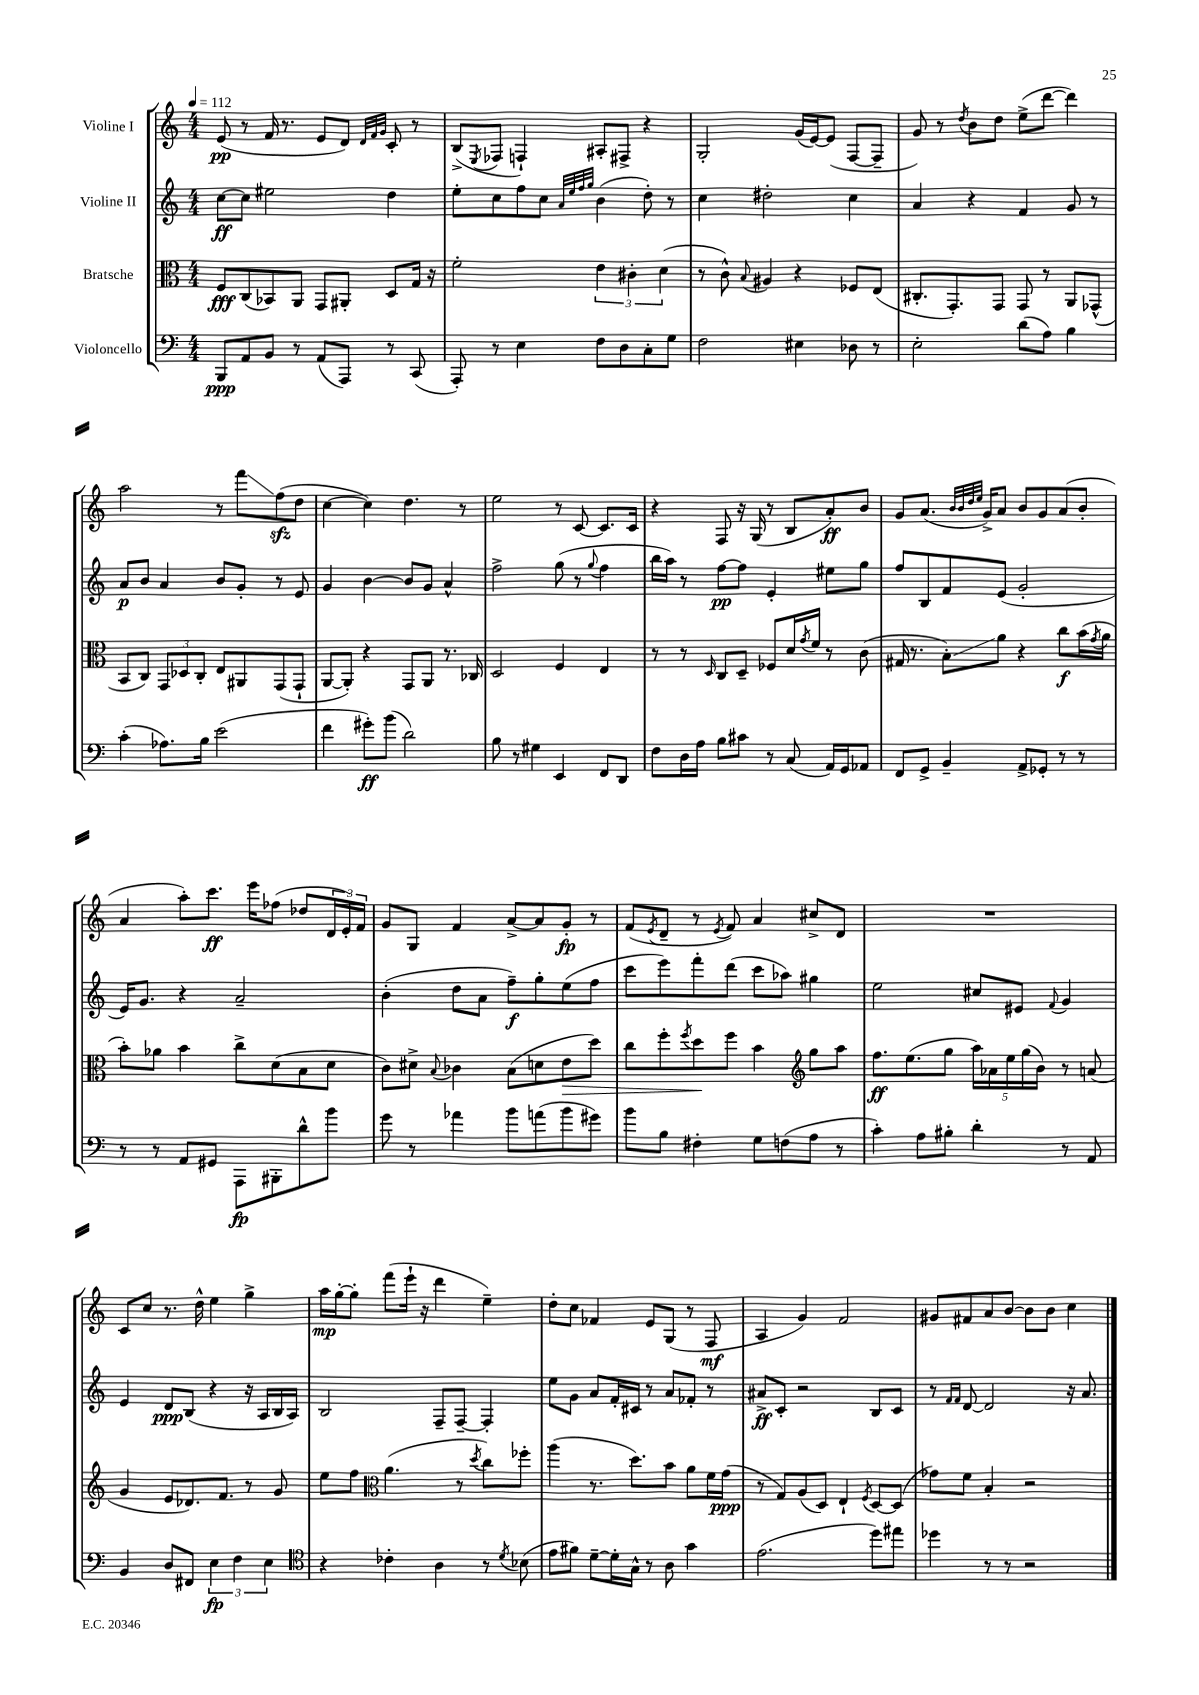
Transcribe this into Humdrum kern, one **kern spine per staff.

**kern	**kern	**kern	**kern
*staff4	*staff3	*staff2	*staff1
*clefF4	*clefC3	*clefG2	*clefG2
*k[]	*k[]	*k[]	*k[]
*M4/4	*M4/4	*M4/4	*M4/4
*MM112	*MM112	*MM112	*MM112
8BBB/L	8F/L	[8cc\L	(8e/
8AA/	(8C/	8cc\]J	8r
8BB/J	8BB-/)	2ee#\	16f/
.	.	.	8.r
8r	8AA/J	.	.
(8AA/L	8GG/L	.	8e/L
8AAA/J)	8AA#'/J	.	8d/J)
.	.	.	32qqd/LLL
.	.	.	32qqf/
.	.	.	32qqg/JJJ
8r	8D/L	4dd\	8c'/
(8CC/	16G/Jk	.	8r
.	16r	.	.
=	=	=	=
8AAA'/)	2f'\	8ee'\L	(8B^/L
.	.	.	8qE/
8r	.	8cc\	8F-/J
4E\	.	8ff\	4F`/)
.	.	8cc\J	.
.	.	32qqa/LLL	.
.	.	32qqee/	.
.	.	32qqff/	.
.	.	32qqgg/JJJ	.
8F\L	6e\	(4b\	8A#'/L
8D\	.	.	8F#^/J
.	6c#'\	.	.
8C'\	.	8dd'\)	4r
.	(6d\	.	.
8G\J	.	8r	.
=	=	=	=
2F\	8r	4cc\	2G'/
.	8c^^\)	.	.
.	8qqB/	.	.
.	4A#/	2dd#'\	.
4E#\	4r	.	(16g/LL
.	.	.	[16e/J)
.	.	.	(8e/]J
8D-\	8F-/L	4cc\	[8F/L
8r	(8E/J	.	8F~/]J
=	=	=	=
2E'\	8.C#'/L	4a/	8g/)
.	.	.	8r
.	8.GG'/)	.	.
.	.	.	8qdd/
.	.	4r	8b\L
.	8GG/J	.	8dd\J
(8d\L	8GG/	4f/	(8ee^\L
8A\J)	8r	.	[8ddd\J
4B\	8AA/L	8g/	4ddd\])
.	(8GG-^^/J	8r	.
=	=	=	=
(4c'\	8BB/L	8a/L	2aa\
.	8C/J)	8b/J	.
8.A-\L)	12GG/L	4a/	.
.	12D-/	.	.
.	12C'/J	.	.
16B\Jk	.	.	.
(2e\	8E/L	8b/L	8r
.	8AA#/	8g'/J	8fff\L
.	(8GG/	8r	(8ff\
.	8GG`/J	8e/	8dd\J
=	=	=	=
4f\	[8AA/L	4g/	[4cc\
.	8AA'/]J)	.	.
8g#'\L)	4r	[4b\	4cc\])
(8b\J	.	.	.
2d\)	8GG/L	8b/]L	4.dd\
.	8AA/J	8g/J	.
.	8.r	4a^^/	.
.	.	.	8r
.	16C-/	.	.
=	=	=	=
8B\	2D/	2ff^\	2ee\
8r	.	.	.
4G#\	.	.	.
4EE/	4F/	(8gg\	8r
.	.	8r	[8c/
.	.	8qqgg/	.
8FF/L	4E/	4ff\	8.c/]L
8DD/J	.	.	.
.	.	.	16c/Jk
=	=	=	=
8F\L	8r	16bb\LL	4r
.	.	16aa\JJ)	.
16D\L	8r	8r	.
16A\JJ	.	.	.
.	16qqD/	.	.
8B\L	8C/L	[8ff\L	8F/
8c#\J	8D~/J	8ff\]J	16r
.	.	.	(16G/
8r	8F-/L	4e'/	8r
(8C/	16d/L	.	8B/L
.	8qg/	.	.
.	16f/JJ	.	.
16AA/LL)	8r	8ee#\L	8a'/)
16GG/J	.	.	.
8AA-/J	(8c\	8gg\J	8b/J
=	=	=	=
8FF/L	16G#/	8ff/L	8g/L
.	8.r	.	.
8GG^/J	.	8B/	(8.a/J
4BB~/	8B'\L)	8f/	.
.	.	.	32qqb/LLL
.	.	.	32qqb/
.	.	.	32qqdd/
.	.	.	32qqee/JJJ
.	.	.	16g^/LK)
.	8a\J	(8e/J	8a/J
8AA^/L	4r	2g'/	8b/L
8GG-'/J	.	.	8g/
8r	8cc\L	.	(8a/
8r	(16b\L	.	8b'/J
.	8qg/	.	.
.	16a\JJ	.	.
=	=	=	=
8r	8b'\L)	16e/LK)	4a/
.	.	8.g/J	.
8r	8a-\J	.	.
8AA/L	4b\	4r	8aa'\L)
8GG#/J	.	.	8.ccc\J
8AAA\L	8cc^\L	2a~/	.
.	.	.	16eee\LK
8BBB#'\	(8d\	.	(8ff-\J
8d^^\	8B\	.	8dd-/L
8b\J	8d\J	.	24d/L
.	.	.	24e'/)
.	.	.	24f/JJ
=	=	=	=
8g\	8c\L)	(4b'\	8g/L
8r	8d#^\J	.	8G/J
.	8qqB/	.	.
4a-\	4c-\	8dd\L	4f/
.	.	8a\J	.
8b\L	(8B\L	8ff~\L)	[8a^/L
(8a\	8d\	8gg'\	8a/]
8b\	8e\	(8ee\	8g'/J
8g#\J)	8dd\J)	8ff\J	8r
=	=	=	=
8b\L	8cc\L	8ccc\L	(8f/L
.	.	.	8qe/
8B\J	8ff'\	8eee\)	8d~/J
.	8qff/	.	.
4F#'\	8dd\	8fff'\	8r
.	.	.	8qe/
.	8ff\J	(8ddd\J	8f/)
8G\L	4b\	8ccc\L	4a/
(8F\	.	8aa-\J)	.
*	*clefG2	*	*
8A\J	8gg\L	4gg#\	8cc#^/L
8r	8aa\J	.	8d/J
=	=	=	=
4c'\)	8.ff\L	2ee\	1r
.	(8.ee\	.	.
8A\L	.	.	.
8B#'\J	8gg\J	.	.
4d'\	20aa\LL)	8cc#/L	.
.	20a-\	.	.
.	20ee\	.	.
.	.	8e#/J	.
.	(20gg\	.	.
.	20b\JJ)	.	.
.	.	8qqf/	.
8r	8r	4g/	.
8AA/	(8a/	.	.
=	=	=	=
4BB/	4g/	4e/	8c/L
.	.	.	8cc/J
8D/L	8e/L	8d/L	8.r
8FF#/J	8.d-/)	(8B/J	.
.	.	.	16dd^^\
6E\	.	4r	4ee\
.	8.f/J	.	.
6F\	.	.	.
.	8r	16r	4gg^\
.	.	16A/LL	.
6E\	.	.	.
.	8g/	16B/	.
.	.	16A/JJ)	.
=	=	=	=
*clefC4	*	*	*
4r	8ee\L	2B/	16aa\LL
.	.	.	[16gg'\J
.	8ff\J	.	8gg'\]J
*	*clefC3	*	*
4c-'\	(4.a\	.	(8fff\L
.	.	.	16eee`\Jk
.	.	.	16r
4A\	.	8F~/L	4ddd\
.	8r	[8F~/J	.
.	8qdd/	.	.
8r	8cc\L)	4F'/]	4ee~\)
8qd/	.	.	.
(8B-\	8ff-'\J	.	.
=	=	=	=
8e\L	(4aa\	8ee\L	8dd'\L
8f#\J)	.	8g\J	8cc\J
[8d~\L	8.r	8a/L	4f-/
16d'\]L	.	16f'/L	.
16G^^\JJ	8.dd\L)	16c#/JJ	.
8r	.	8r	8e/L
8A\	8b\J	8a/L	(8G/J
4g\	8a\L	8f-'/J	8r
.	16f\L	8r	8F/
.	(16g\JJ	.	.
=	=	=	=
(2.e\	8r	8a#^/L	4A/
.	8G/L)	8c'/J	.
.	(8A/	2r	4g/)
.	8D/J)	.	.
.	4E`/	.	2f/
.	8qF/	.	.
8dd\L)	[8D/L	8B/L	.
8ee#\J	(8D/]J	8c/J	.
=	=	=	=
4dd-\	8g-\L)	8r	8g#/L
.	.	16qqf/LL	.
.	.	16qqf/JJ	.
.	8f\J	[8d/	8f#/
8r	4B'/	2d/]	8a/
8r	.	.	[8b/J
2r	2r	.	8b\]L
.	.	.	8b\J
.	.	16r	4cc\
.	.	8.a/	.
==	==	==	==
*-	*-	*-	*-
